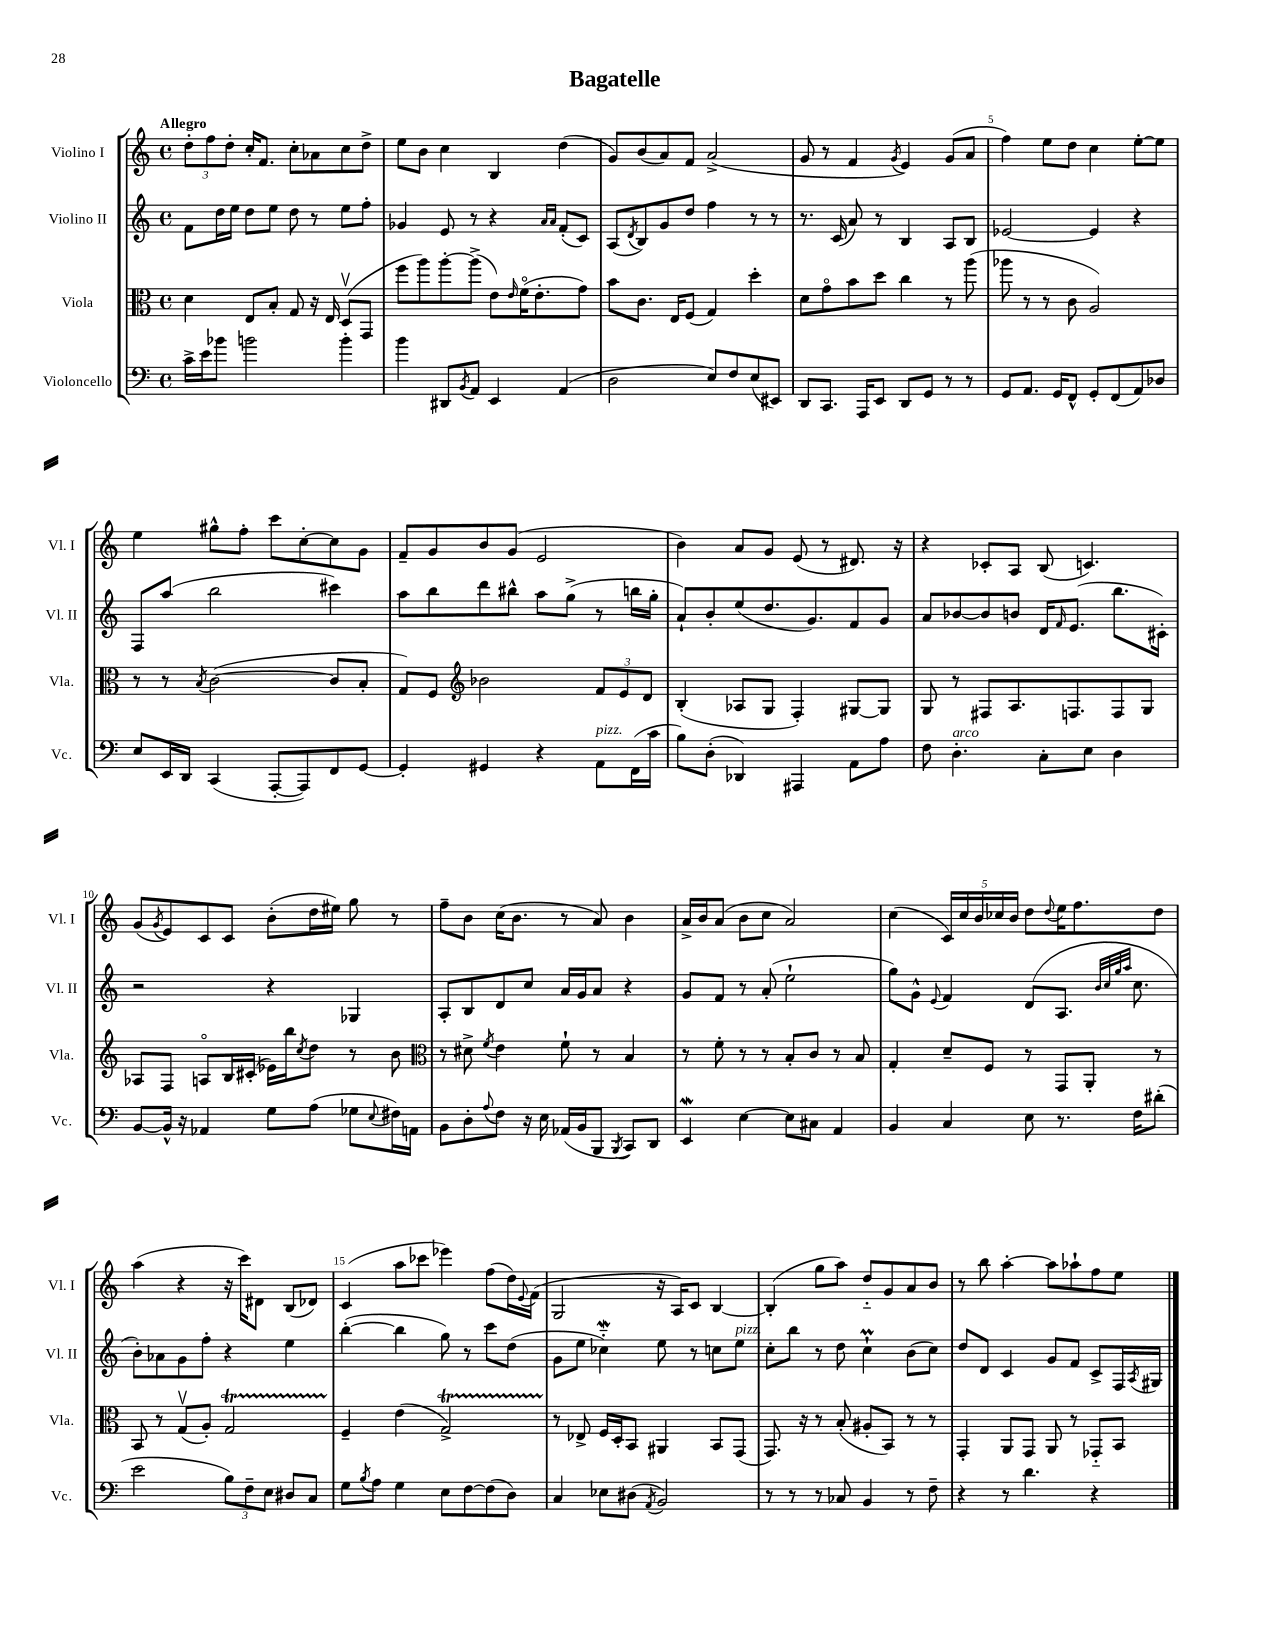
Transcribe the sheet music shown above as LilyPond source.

\header { title = "Bagatelle" }
<<
\new StaffGroup <<
\new Staff = "s0" \with { instrumentName = "Violino I" shortInstrumentName = "Vl. I" } {
    \clef treble \key c \major \defaultTimeSignature \time 4/4 \tempo "Allegro"
    \tuplet 3/2 { d''8-. f''8 d''8-. } c''16-. f'8. c''8-. aes'8 c''8 d''8-> |
    e''8 b'8 c''4 b4 d''4( |
    g'8) b'8( a'8) f'8 a'2->( |
    g'8 r8 f'4 \acciaccatura { g'8 } e'4) g'8( a'8 |
    f''4) e''8 d''8 c''4 e''8~-. e''8 |
    e''4 gis''8-^ f''8-. c'''8 c''8~-. c''8 g'8 |
    f'8-- g'8 b'8 g'8( e'2 |
    b'4) a'8 g'8 e'8( r8 dis'8.) r16 |
    r4 ces'8-. a8 b8( c'4.) |
    g'8( \acciaccatura { g'8 } e'8) c'8 c'8 b'8-.( d''16 eis''16) g''8 r8 |
    f''8-- b'8 c''16( b'8. r8 a'8) b'4 |
    a'16-> b'16 a'8( b'8 c''8 a'2) |
    c''4( \tuplet 5/4 { c'16) c''16 b'16 ces''16 b'16 } d''8 \appoggiatura { d''8 } e''16 f''8. d''8 |
    a''4( r4 r16 c'''16) dis'8 b8( des'8) |
    c'4( a''8 ces'''8 ees'''4) f''8( d''16) \appoggiatura { e'8 } f'16( |
    g2 r16 a16) c'8 b4~ |
    b4-.( g''8 a''8) d''8-_ g'8 a'8 b'8 |
    r8 b''8 a''4~-. a''8 aes''8-! f''8 e''8 \bar "|." |
}
\new Staff = "s1" \with { instrumentName = "Violino II" shortInstrumentName = "Vl. II" } {
    \clef treble \key c \major \defaultTimeSignature \time 4/4
    f'8 d''16 e''16 d''8 e''8 d''8 r8 e''8 f''8-. |
    ges'4 e'8 r8 r4 \grace { a'16 a'16 } f'8-.( c'8) |
    a8( \acciaccatura { d'8 } b8) g'8 d''8 f''4 r8 r8 |
    r8. c'16( a'8) r8 b4 a8 b8 |
    ees'2~ ees'4 r4 |
    f8 a''8( b''2 cis'''4) |
    a''8 b''8 d'''8 bis''8-^ a''8 g''8->( r8 b''16 g''16-. |
    a'8-!) b'8-. e''8( d''8. g'8.) f'8 g'8 |
    a'8 bes'8~ bes'8 b'8 d'16 \grace { f'16 } e'8.( b''8. cis'16-.) |
    r2 r4 ges4 |
    a8-. b8 d'8 c''8 a'16 g'16 a'8 r4 |
    g'8 f'8 r8 a'8-.( e''2-! |
    g''8) g'8-^ \appoggiatura { e'8 } f'4 d'8( a8. \grace { b'32 c''32 g''32 a''32 } c''8. |
    b'8-.) aes'8 g'8 f''8-. r4 e''4 |
    b''4~-.( b''4 g''8) r8 c'''8 d''8( |
    g'8 e''8 ces''4-_\mordent) e''8 r8 c''8 e''8^\markup { \italic "pizz." } |
    c''8-. b''8 r8 d''8 c''4-!\prall b'8( c''8) |
    d''8 d'8 c'4 g'8 f'8 c'8-> f16 \acciaccatura { a8 } gis16 \bar "|." |
}
\new Staff = "s2" \with { instrumentName = "Viola" shortInstrumentName = "Vla." } {
    \clef alto \key c \major \defaultTimeSignature \time 4/4
    d'4 e8 b8-. g8 r16 e16 d8\upbow( g,8 |
    f''8 a''8) a''8~-. a''8->( e'8) \grace { e'16 } f'16\flageolet( e'8.-. g'8) |
    b'8 c'8. e16 f8( g4) d''4-. |
    d'8 g'8\flageolet b'8 d''8 c''4 r8 a''8( |
    aes''8 r8 r8 c'8 a2) |
    r8 r8 \acciaccatura { b8 } c'2~( c'8 b8-. |
    g8) f8 \clef treble bes'2 \tuplet 3/2 { f'8 e'8 d'8 } |
    b4-.( aes8 g8 f4-.) gis8~ gis8 |
    g8 r8 fis8 a8. f8. f8 g8 |
    aes8 f8 a8\flageolet b16 cis'16-.( ees'16) b''16 \acciaccatura { c''8 } d''8 r8 b'8 |
    \clef alto r8 dis'8-> \acciaccatura { f'8 } e'4 f'8-! r8 b4 |
    r8 f'8-. r8 r8 b8-. c'8 r8 b8 |
    g4-. d'8-- f8 r8 g,8 a,8-. r8 |
    b,8 r8 g8\upbow( a8-.) g2\startTrillSpan |
    f4--\stopTrillSpan e'4( g2->\startTrillSpan) |
    r8\stopTrillSpan ees8-> f16 d16-. b,8 ais,4 b,8 g,8( |
    g,8.) r16 r8 b8-.( ais8-. b,8) r8 r8 |
    g,4-. a,8 g,8 a,8 r8 ges,8-_ b,8 \bar "|." |
}
\new Staff = "s3" \with { instrumentName = "Violoncello" shortInstrumentName = "Vc." } {
    \clef bass \key c \major \defaultTimeSignature \time 4/4
    c'16-> e'16 bes'8 b'2 b'4-. |
    b'4 dis,8 \acciaccatura { b,8 } a,8 e,4 a,4( |
    d2 e8) f8 e8( eis,8) |
    d,8 c,8. a,,16 e,8 d,8 g,8 r8 r8 |
    g,8 a,8. g,16 f,8-^ g,8-. f,8( a,8) des8 |
    e8 e,16 d,16 c,4( a,,8~-. a,,8) f,8 g,8~ |
    g,4-. gis,4 r4 a,8^\markup { \italic "pizz." } f,16( c'16 |
    b8) d8-.( des,4) ais,,4 a,8 a8 |
    f8 d4.-.^\markup { \italic "arco" } c8-. e8 d4 |
    b,8~ b,16-^ r16 aes,4 g8 a8( ges8 \appoggiatura { e8 } fis16) a,16 |
    b,8 d8-. \appoggiatura { a8 } f8 r16 e16 aes,16( b,16 b,,8 \acciaccatura { b,,8 } c,8) d,8 |
    e,4\mordent e4~ e8 cis8 a,4 |
    b,4 c4 e8 r8. f16 dis'8-.( |
    e'2 \tuplet 3/2 { b8) f8-- e8 } dis8 c8 |
    g8 \acciaccatura { b8 } a8 g4 e8 f8~ f8( d8) |
    c4 ees8 dis8( \acciaccatura { a,8 } b,2) |
    r8 r8 r8 ces8 b,4 r8 f8-- |
    r4 r8 d'4. r4 \bar "|." |
}
>>
>>
\layout { \context { \Score \override BarNumber.break-visibility = ##(#f #t #t) barNumberVisibility = #(every-nth-bar-number-visible 5) } }
